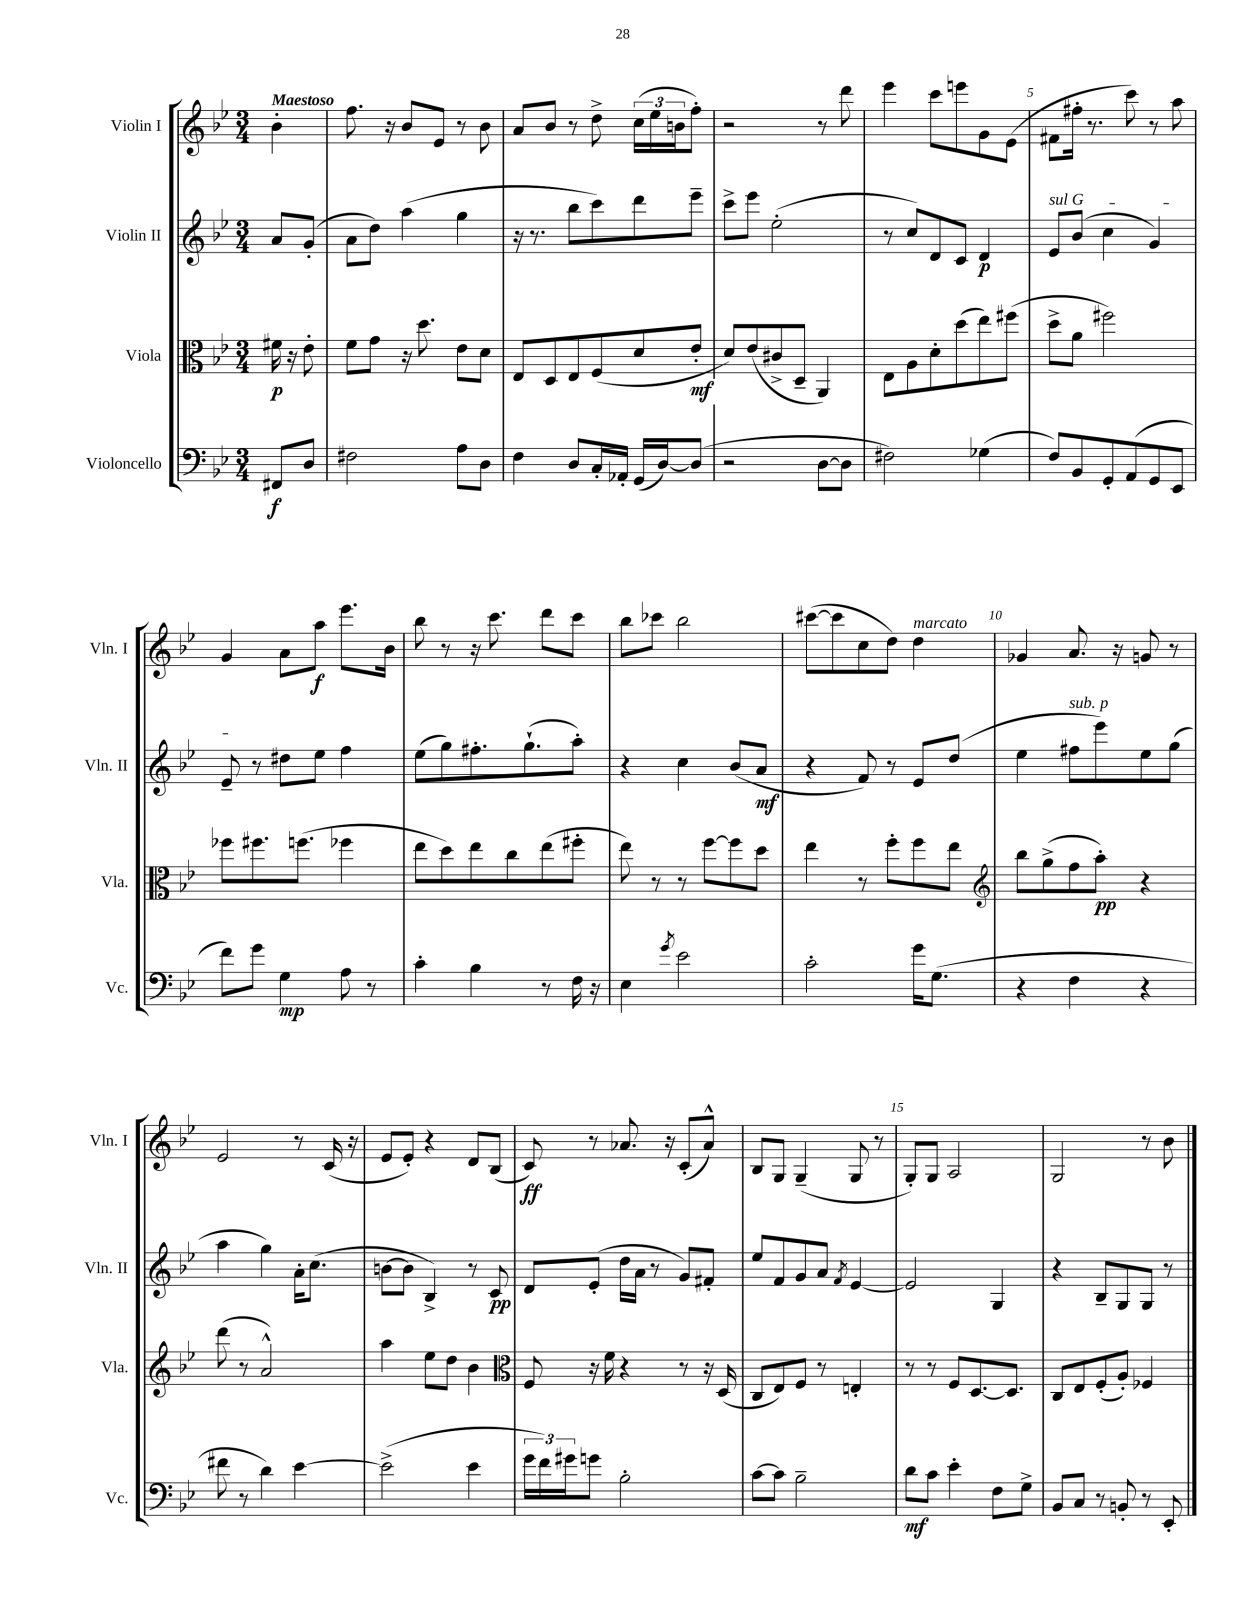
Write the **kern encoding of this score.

**kern	**dynam	**kern	**dynam	**kern	**dynam	**kern	**dynam
*part4	*part4	*part3	*part3	*part2	*part2	*part1	*part1
*staff4	*staff4	*staff3	*staff3	*staff2	*staff2	*staff1	*staff1
*I"Violoncello	*	*I"Viola	*	*I"Violin II	*	*I"Violin I	*
*I'Vc.	*	*I'Vla.	*	*I'Vln. II	*	*I'Vln. I	*
*clefF4	*	*clefC3	*	*clefG2	*	*clefG2	*
*k[b-e-]	*	*k[b-e-]	*	*k[b-e-]	*	*k[b-e-]	*
*M3/4	*	*M3/4	*	*M3/4	*	*M3/4	*
=	=	=	=	=	=	=	=
!	!	!	!	!	!	!LO:TX:a:B:t=Maestoso	!
8FF#X/L	f	16f#X\	p	8a/L	.	4b-'\	.
.	.	16r	.	.	.	.	.
8D/J	.	8e-'\	.	(8g'/J	.	.	.
=1	=1	=1	=1	=1	=1	=1	=1
2F#X\	.	8f\L	.	8a\L	.	8.ff\	.
.	.	8g\J	.	8dd\J)	.	.	.
.	.	.	.	.	.	16r	.
.	.	16r	.	(4aa\	.	8b-/L	.
.	.	8.dd\	.	.	.	.	.
.	.	.	.	.	.	8e-/J	.
8A\L	.	8e-\L	.	4gg\	.	8r	.
8D\J	.	8d\J	.	.	.	8b-\	.
=2	=2	=2	=2	=2	=2	=2	=2
4F\	.	8E-/L	.	16r	.	8a/L	.
.	.	.	.	8.r	.	.	.
.	.	8D/	.	.	.	8b-/J	.
8D/L	.	8E-/	.	8bb-\L	.	8r	.
16C'/L	.	(8F/	.	8ccc\)	.	8dd^\	.
16AA-X'/JJ	.	.	.	.	.	.	.
(16GG/LL	.	8d/	.	8ddd\	.	(24cc\LL	.
.	.	.	.	.	.	24ee-\	.
[16D/J)	.	.	.	.	.	.	.
.	.	.	.	.	.	24bn\J	.
(8D/J]	.	8e-'/J	mf	8eee-~\J	.	8ff'\J)	.
=3	=3	=3	=3	=3	=3	=3	=3
2r	.	8d/L)	.	8ccc^\L	.	2r	.
.	.	(8e-/	.	8eee-\J	.	.	.
.	.	8c#X^/	.	(2ee-'\	.	.	.
.	.	8D~/J	.	.	.	.	.
[8D\L	.	4AA/)	.	.	.	8r	.
8D\J]	.	.	.	.	.	8ddd\	.
=4	=4	=4	=4	=4	=4	=4	=4
2F#X\)	.	8E-\L	.	8r	.	4eee-\	.
.	.	8A\	.	8cc/L)	.	.	.
.	.	8d'\	.	8d/	.	8ccc\L	.
.	.	(8dd\	.	8c/J	.	8eeen\	.
(4G-X\	.	8ee-\)	.	4d/	p	8g\	.
.	.	(8ff#X\J	.	.	.	(8e-\J	.
=5	=5	=5	=5	=5	=5	=5	=5
!	!	!	!	!LO:TX:a:i:t=sul G	!	!	!
8F/L)	.	8dd^\L	.	8e-/L	.	8f#X\L	.
8BB-/	.	8a\J	.	(8b-/J	.	16ff#X'\Jk	.
.	.	.	.	.	.	8.r	.
8GG'/	.	2ff#X\)	.	4cc\	.	.	.
(8AA/	.	.	.	.	.	8ccc\)	.
8GG/	.	.	.	4g/)	.	8r	.
8EE-/J	.	.	.	.	.	8aa\	.
!!LO:LB:g=z
=6	=6	=6	=6	=6	=6	=6	=6
8f\L)	.	8ff-X\L	.	8e-~/	.	4g/	.
8g\J	.	8.ff#X\	.	8r	.	.	.
4G\	mp	.	.	8dd#X\L	.	8a\L	.
.	.	(8.ffn\J	.	.	.	.	.
.	.	.	.	8ee-\J	.	8aa\J	f
8A\	.	4ff-X\	.	4ff\	.	8.eee-\L	.
8r	.	.	.	.	.	.	.
.	.	.	.	.	.	16b-\Jk	.
=7	=7	=7	=7	=7	=7	=7	=7
4c'\	.	8ee-\L	.	(8ee-\L	.	8bb-\	.
.	.	8dd\)	.	8gg\)	.	8r	.
4B-\	.	8ee-\	.	8.ff#X'\	.	16r	.
.	.	.	.	.	.	8.ccc\	.
.	.	8cc\	.	.	.	.	.
.	.	.	.	(8.gg`\	.	.	.
8r	.	(8ee-\	.	.	.	8ddd\L	.
16F\	.	8ff#X'\J	.	8aa'\J)	.	8ccc\J	.
16r	.	.	.	.	.	.	.
=8	=8	=8	=8	=8	=8	=8	=8
4E-\	.	8ee-\)	.	4r	.	8bb-\L	.
.	.	8r	.	.	.	8ccc-X\J	.
8qg/	.	.	.	.	.	.	.
2e-\	.	8r	.	4cc\	.	2bb-\	.
.	.	[8ff\L	.	.	.	.	.
.	.	8ff\]	.	(8b-/L	.	.	.
.	.	8dd\J	.	8a/J	mf	.	.
=9	=9	=9	=9	=9	=9	=9	=9
2c'\	.	4ee-\	.	4r	.	([8ccc#X\L	.
.	.	.	.	.	.	8ccc#\]	.
.	.	8r	.	8f/)	.	8cc\	.
.	.	8ff'\L	.	8r	.	8dd\J)	.
!	!	!	!	!	!	!LO:TX:a:i:t=marcato	!
16g\KL	.	8ff\	.	8e-/L	.	4dd\	.
(8.G\J	.	.	.	.	.	.	.
.	.	8ee-\J	.	(8dd/J	.	.	.
=10	=10	=10	=10	=10	=10	=10	=10
*	*	*clefG2	*	*	*	*	*
4r	.	8bb-\L	.	4ee-\	.	4g-X/	.
.	.	(8gg^\	.	.	.	.	.
!	!	!	!	!LO:TX:a:i:t=sub. p	!	!	!
4F\	.	8ff\	.	8ff#X\L	.	8.a/	.
.	.	8aa'\J)	pp	8eee-\)	.	.	.
.	.	.	.	.	.	16r	.
4r	.	4r	.	8ee-\	.	8gn/	.
.	.	.	.	(8gg\J	.	8r	.
!!LO:LB:g=z
=11	=11	=11	=11	=11	=11	=11	=11
8f#X\	.	(8ddd\	.	4aa\	.	2e-/	.
8r	.	8r	.	.	.	.	.
4d\)	.	2a^^/)	.	4gg\)	.	.	.
[4e-\	.	.	.	16a'\KL	.	8r	.
.	.	.	.	(8.cc\J	.	.	.
.	.	.	.	.	.	(16c/	.
.	.	.	.	.	.	16r	.
=12	=12	=12	=12	=12	=12	=12	=12
(2e-^\]	.	4aa\	.	[8bn\L	.	8e-/L	.
.	.	.	.	8b\J]	.	8e-'/J)	.
.	.	8ee-\L	.	4B-^/)	.	4r	.
.	.	8dd\J	.	.	.	.	.
4e-\	.	4b-\	.	8r	.	8d/L	.
.	.	.	.	8c/	pp	(8B-/J	.
=13	=13	=13	=13	=13	=13	=13	=13
*	*	*clefC3	*	*	*	*	*
24g\LL	.	8F/	.	8d/L	.	8c/)	ff
24f\)	.	.	.	.	.	.	.
24g#X\J	.	.	.	.	.	.	.
8gn\J	.	16r	.	(8e-'/J	.	8r	.
.	.	16f\	.	.	.	.	.
2B-'\	.	4r	.	16dd\LL	.	8.a-X/	.
.	.	.	.	16a\JJ	.	.	.
.	.	.	.	8r	.	.	.
.	.	.	.	.	.	16r	.
.	.	8r	.	8g/L)	.	(8c'/L	.
.	.	16r	.	8f#X'/J	.	8a-^^/J)	.
.	.	(16D/	.	.	.	.	.
=14	=14	=14	=14	=14	=14	=14	=14
[8c\L	.	8C/L	.	8ee-/L	.	8B-/L	.
8c\J]	.	8E-/)	.	8f/	.	8G/J	.
2B-~\	.	8F/J	.	8g/	.	(4G~/	.
.	.	8r	.	8a/J	.	.	.
.	.	.	.	8qf/	.	.	.
.	.	4En'/	.	[4e-/	.	8G/	.
.	.	.	.	.	.	8r	.
=15	=15	=15	=15	=15	=15	=15	=15
8d\L	mf	8r	.	2e-/]	.	8G'/L)	.
8c\J	.	8r	.	.	.	8G/J	.
4e-'\	.	8F/L	.	.	.	2A/	.
.	.	[8.D/	.	.	.	.	.
8F\L	.	.	.	4G/	.	.	.
.	.	8.D/J]	.	.	.	.	.
8G^\J	.	.	.	.	.	.	.
=16	=16	=16	=16	=16	=16	=16	=16
8BB-/L	.	8C/L	.	4r	.	2G/	.
8C/J	.	8E-/	.	.	.	.	.
8r	.	(8F'/	.	8B-~/L	.	.	.
8BBn'/	.	8A'/J)	.	8G/	.	.	.
8r	.	4F-X/	.	8G/J	.	8r	.
8EE-'/	.	.	.	8r	.	8b-\	.
==	==	==	==	==	==	==	==
*-	*-	*-	*-	*-	*-	*-	*-
